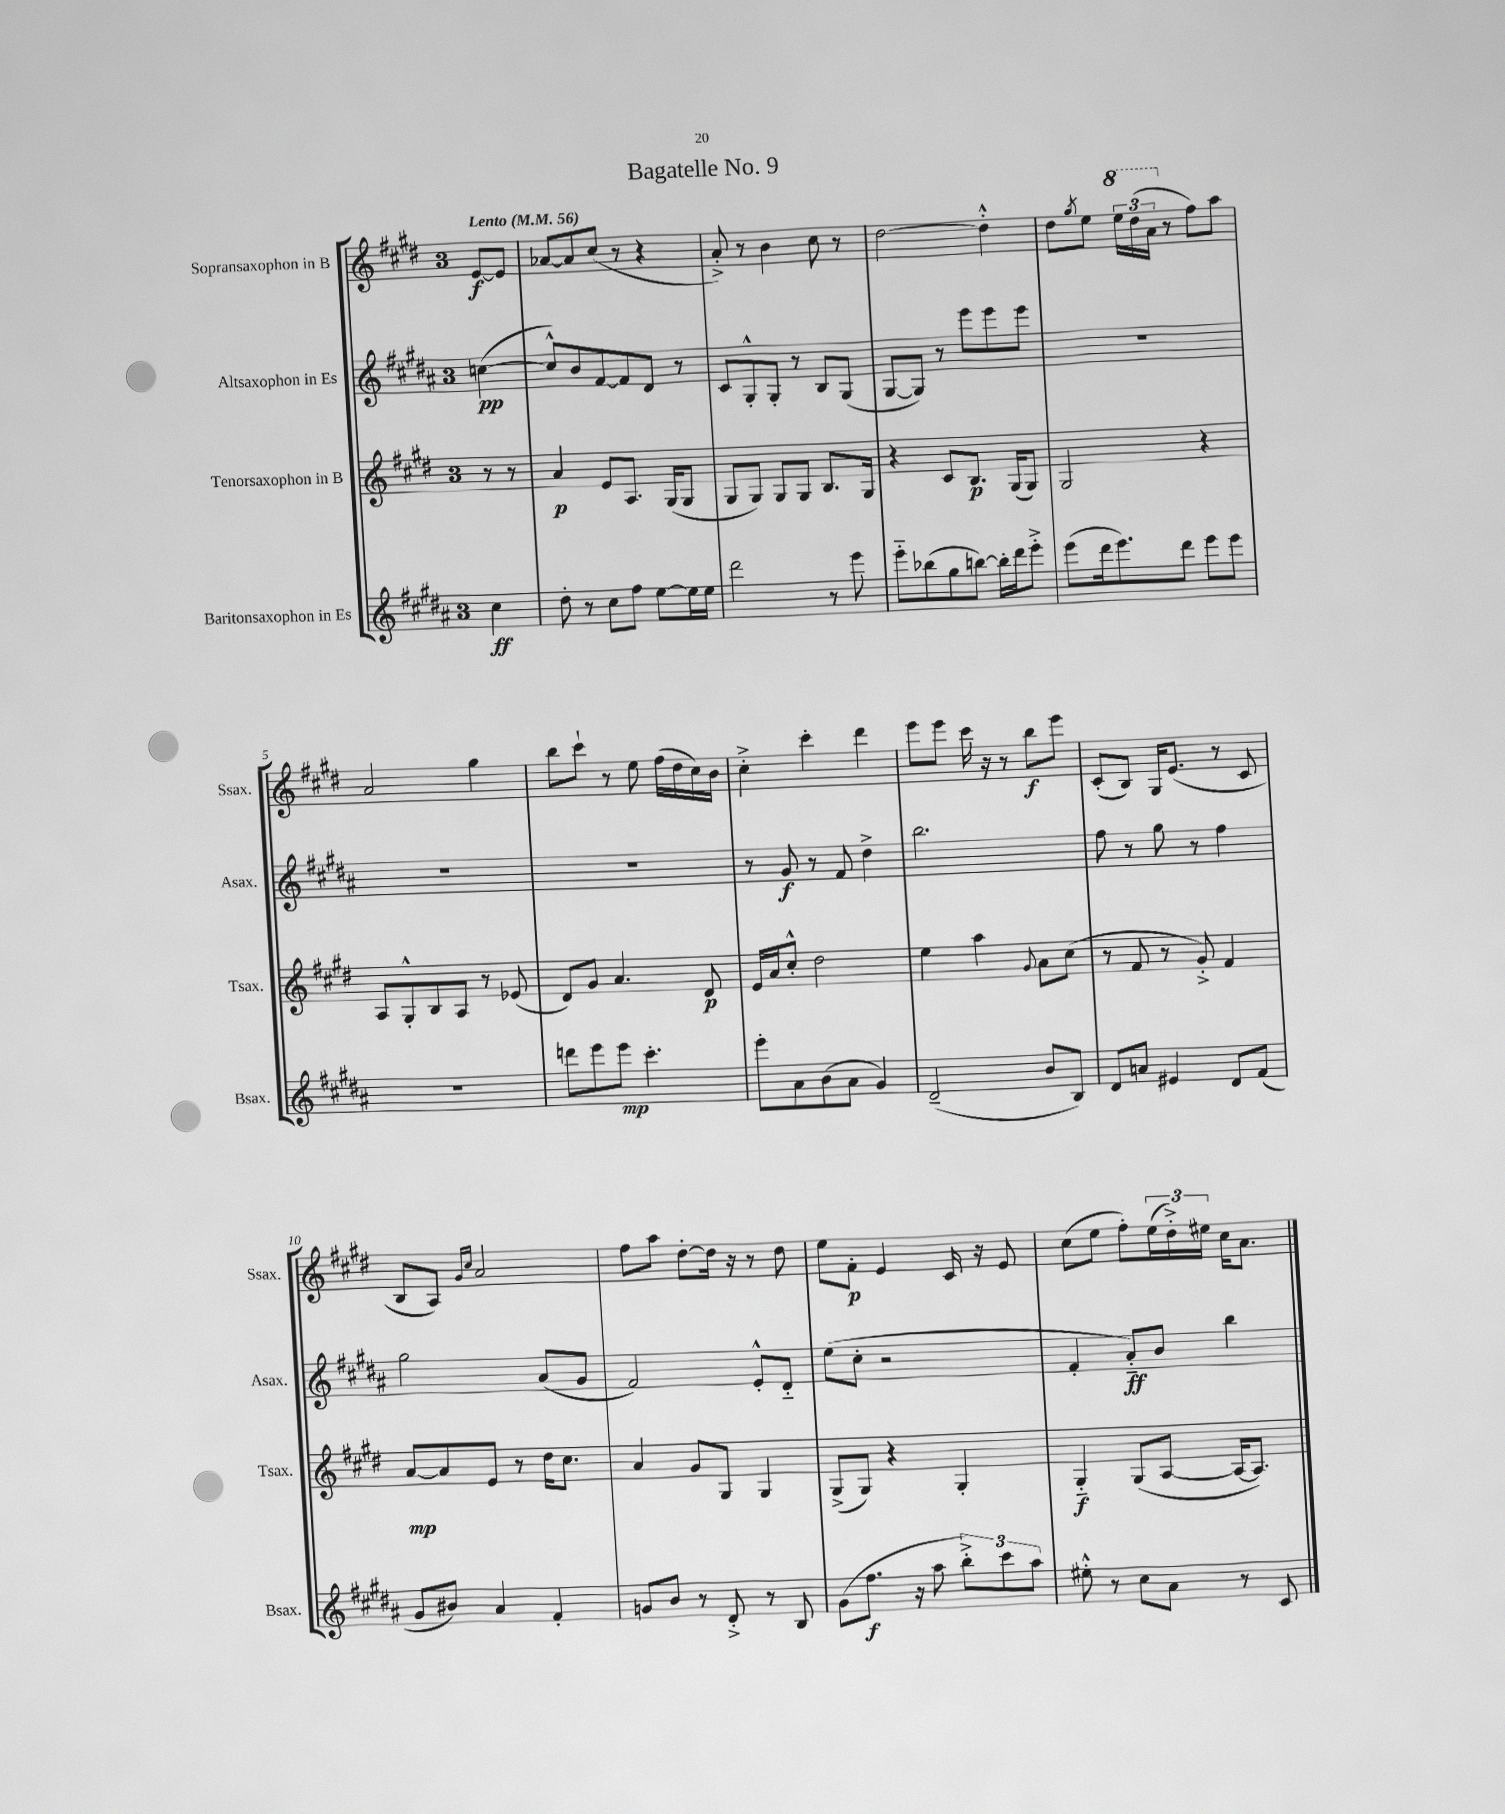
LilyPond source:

\header { title = "Bagatelle No. 9" }
<<
\new StaffGroup <<
\new Staff = "s0" \with { instrumentName = "Sopransaxophon in B" shortInstrumentName = "Ssax." } {
    \clef treble \key e \major \once \override Staff.TimeSignature.style = #'single-digit \time 3/4 \partial 4 \tempo "Lento" 4 = 56
    e'8~\f e'8 |
    aes'8~ aes'8 cis''8( r8 r4 |
    a'8-.->) r8 b'4 cis''8 r8 |
    dis''2~ dis''4-.-^ |
    dis''8 \acciaccatura { gis''8 } e''8 \tuplet 3/2 { \ottava #1 e'''16 dis'''16( a''16 \ottava #0 } r8 fis''8) a''8 |
    a'2 gis''4 |
    b''8 cis'''8-! r8 e''8 fis''16( dis''16 cis''16) b'16 |
    cis''4-.-> cis'''4-. dis'''4 |
    e'''8 e'''8 cis'''16 r16 r8 b''8\f e'''8 |
    cis'8-.( b8) gis16 e'8.( r8 cis'8 |
    b8 a8) \grace { gis'16 cis''16 } a'2 |
    fis''8 a''8 dis''8~-. dis''16 r16 r8 dis''8 |
    e''8 fis'8-.\p e'4 cis'16 r16 e'8 |
    cis''8( e''8 fis''8-.) \tuplet 3/2 { e''16( dis''16-.->) eis''16 } cis''16 a'8. \bar "|." |
}
\new Staff = "s1" \with { instrumentName = "Altsaxophon in Es" shortInstrumentName = "Asax." } {
    \clef treble \key b \major \once \override Staff.TimeSignature.style = #'single-digit \time 3/4 \partial 4
    c''4~\pp( |
    c''8-^) b'8 fis'8~ fis'8 dis'8 r8 |
    cis'8 gis8-.-^ gis8-. r8 b8 gis8( |
    gis8~ gis8) r8 e'''8 e'''8 e'''8 |
    R2. |
    R2. |
    R2. |
    r8 gis'8\f r8 fis'8 dis''4-> |
    b''2. |
    fis''8 r8 gis''8 r8 fis''4 |
    gis''2 ais'8( gis'8 |
    fis'2) e'8-.-^ dis'8-_ |
    e''8( cis''8-. r2 |
    fis'4-. ais'8-_\ff) b'8 b''4 \bar "|." |
}
\new Staff = "s2" \with { instrumentName = "Tenorsaxophon in B" shortInstrumentName = "Tsax." } {
    \clef treble \key e \major \once \override Staff.TimeSignature.style = #'single-digit \time 3/4 \partial 4
    r8 r8 |
    a'4\p e'8 a8. gis16( gis8 |
    gis8 gis8) gis8 gis8 b8. gis16 |
    r4 cis'8 b8.\p gis16( gis8) |
    gis2 r4 |
    a8 gis8-.-^ b8 a8 r8 ees'8( |
    dis'8) gis'8 a'4. dis'8\p |
    e'16 a'16 cis''8-.-^ dis''2 |
    e''4 a''4 \appoggiatura { gis'8 } a'8 cis''8( |
    r8 fis'8 r8 gis'8-.->) fis'4 |
    a'8~\mp a'8 e'8 r8 dis''16 cis''8. |
    a'4 gis'8 gis8 gis4 |
    gis8->( gis8) r4 gis4-. |
    gis4-_\f gis8( a8~ a16~ a8.) \bar "|." |
}
\new Staff = "s3" \with { instrumentName = "Baritonsaxophon in Es" shortInstrumentName = "Bsax." } {
    \clef treble \key b \major \once \override Staff.TimeSignature.style = #'single-digit \time 3/4 \partial 4
    cis''4\ff |
    dis''8-. r8 cis''8 fis''8 e''8~ e''16 e''16 |
    dis'''2 r8 e'''8 |
    e'''8-_ bes''8( gis''8 b''8~) b''16-. dis'''16 e'''8-.-> |
    e'''8( dis'''16 e'''8.) dis'''8 e'''8 e'''8 |
    R2. |
    d'''8 e'''8 e'''8\mp cis'''4.-. |
    e'''8-. ais'8 b'8( ais'8 gis'4) |
    dis'2--( b'8 b8) |
    dis'8 a'8 eis'4 dis'8 fis'8( |
    gis'8 bis'8) ais'4 fis'4-. |
    g'8 b'8 r8 dis'8-.-> r8 b8 |
    gis'8( fis''8.\f r16 ais''8 \tuplet 3/2 { b''8-.->) cis'''8 ais''8 } |
    eis''8-.-^ r8 cis''8 ais'8 r8 cis'8 \bar "|." |
}
>>
>>
